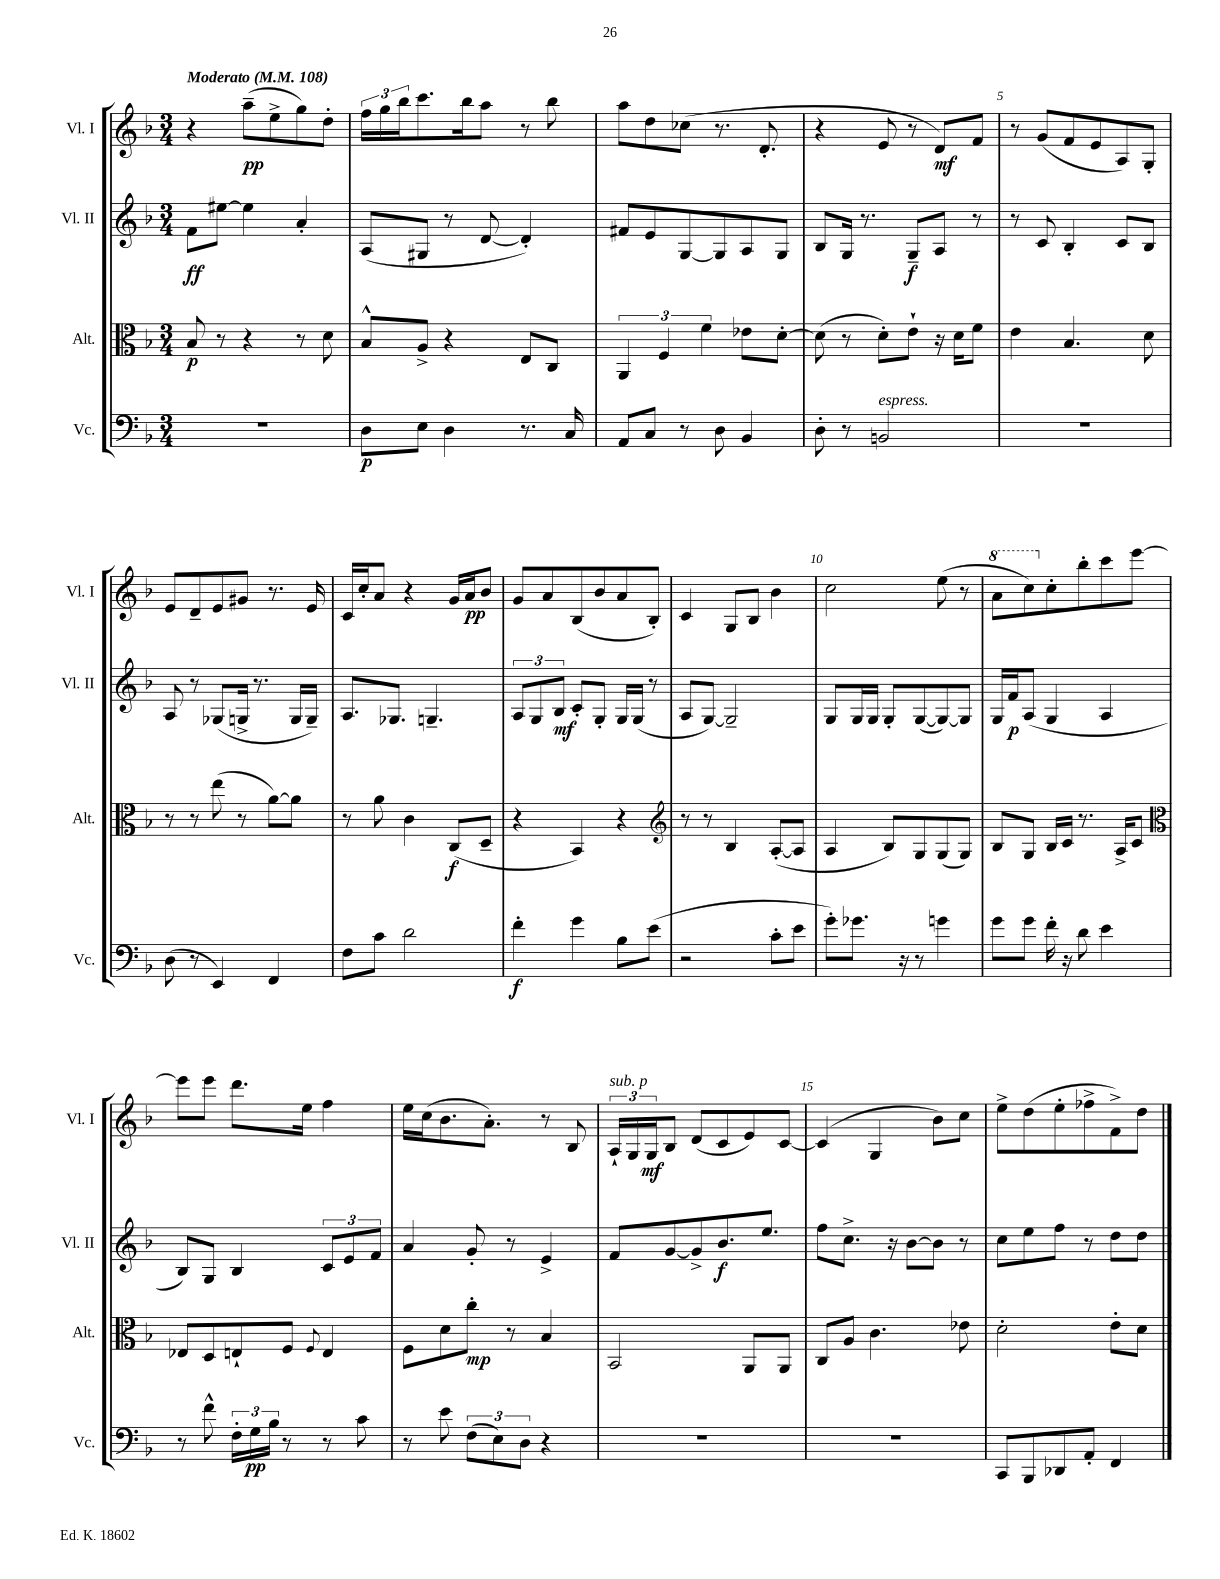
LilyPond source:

<<
\new StaffGroup <<
\new Staff = "s0" \with { instrumentName = "Vl. I" shortInstrumentName = "Vl. I" } {
    \clef treble \key f \major \numericTimeSignature \time 3/4 \tempo "Moderato" 4 = 108
    r4 a''8--\pp( e''8-> g''8) d''8-. |
    \tuplet 3/2 { f''16 g''16 bes''16 } c'''8. bes''16 a''8 r8 bes''8 |
    a''8 d''8 ces''8( r8. d'8.-. |
    r4 e'8 r8 d'8\mf) f'8 |
    r8 g'8( f'8 e'8 a8) g8-. |
    e'8 d'8-- e'8 gis'8 r8. e'16 |
    c'16 c''16-. a'8 r4 g'16 a'16\pp bes'8 |
    g'8 a'8 bes8( bes'8 a'8 bes8-.) |
    c'4 g8 bes8 bes'4 |
    c''2 e''8( r8 |
    \ottava #1 a''8 c'''8) \ottava #0 c''8-. bes''8-. c'''8 e'''8~ |
    e'''8 e'''8 d'''8. e''16 f''4 |
    e''16 c''16( bes'8. a'8.-.) r8 bes8 |
    \tuplet 3/2 { a16-!^\markup { \italic "sub. p" } g16 g16\mf } bes8 d'8( c'8 e'8) c'8~ |
    c'4( g4 bes'8) c''8 |
    e''8-> d''8( e''8-. fes''8-> f'8->) d''8 \bar "|." |
}
\new Staff = "s1" \with { instrumentName = "Vl. II" shortInstrumentName = "Vl. II" } {
    \clef treble \key f \major \numericTimeSignature \time 3/4
    f'8\ff eis''8~ eis''4 a'4-. |
    a8( gis8 r8 d'8~ d'4-.) |
    fis'8 e'8 g8~ g8 a8 g8 |
    bes8 g16 r8. g8--\f a8 r8 |
    r8 c'8 bes4-. c'8 bes8 |
    a8 r8 ges8( g16-> r8. g16 g16--) |
    a8. ges8. g4.-- |
    \tuplet 3/2 { a8 g8 bes8\mf } c'8-. g8-. g16 g16( r8 |
    a8 g8~) g2-- |
    g8 g16 g16 g8-. g8~( g8~) g8 |
    g16 f'16\p a8( g4 a4 |
    bes8) g8 bes4 \tuplet 3/2 { c'8 e'8 f'8 } |
    a'4 g'8-. r8 e'4-> |
    f'8 g'8~ g'8-> bes'8.\f e''8. |
    f''8 c''8.-> r16 bes'8~ bes'8 r8 |
    c''8 e''8 f''8 r8 d''8 d''8 \bar "|." |
}
\new Staff = "s2" \with { instrumentName = "Alt." shortInstrumentName = "Alt." } {
    \clef alto \key f \major \numericTimeSignature \time 3/4
    bes8\p r8 r4 r8 d'8 |
    bes8-^ a8-> r4 e8 c8 |
    \tuplet 3/2 { a,4 f4 f'4 } ees'8 d'8~-. |
    d'8( r8 d'8-.) e'8-! r16 d'16 f'8 |
    e'4 bes4. d'8 |
    r8 r8 e''8( r8 a'8~) a'8 |
    r8 a'8 c'4 c8\f( d8-- |
    r4 bes,4) r4 |
    \clef treble r8 r8 bes4 a8~-.( a8 |
    a4 bes8) g8 g8( g8) |
    bes8 g8 bes16 c'16 r8. a16-> c'8 |
    \clef alto ees8 d8 e8-! f8 \appoggiatura { f8 } e4 |
    f8 d'8 c''8-.\mp r8 bes4 |
    bes,2 a,8 a,8 |
    c8 a8 c'4. ees'8 |
    d'2-. e'8-. d'8 \bar "|." |
}
\new Staff = "s3" \with { instrumentName = "Vc." shortInstrumentName = "Vc." } {
    \clef bass \key f \major \numericTimeSignature \time 3/4
    R2. |
    d8\p e8 d4 r8. c16 |
    a,8 c8 r8 d8 bes,4 |
    d8-. r8 b,2^\markup { \italic "espress." } |
    R2. |
    d8( r8 e,4) f,4 |
    f8 c'8 d'2 |
    f'4-.\f g'4 bes8 e'8( |
    r2 c'8-. e'8 |
    g'8-.) ges'8. r16 r8 g'4 |
    g'8 g'8 f'16-. r16 d'8 e'4 |
    r8 f'8-^ \tuplet 3/2 { f16-. g16\pp bes16 } r8 r8 c'8 |
    r8 e'8 \tuplet 3/2 { f8( e8) d8 } r4 |
    R2. |
    R2. |
    c,8 bes,,8 des,8 a,8-. f,4 \bar "|." |
}
>>
>>
\layout { \context { \Score \override BarNumber.break-visibility = ##(#f #t #t) barNumberVisibility = #(every-nth-bar-number-visible 5) } }
